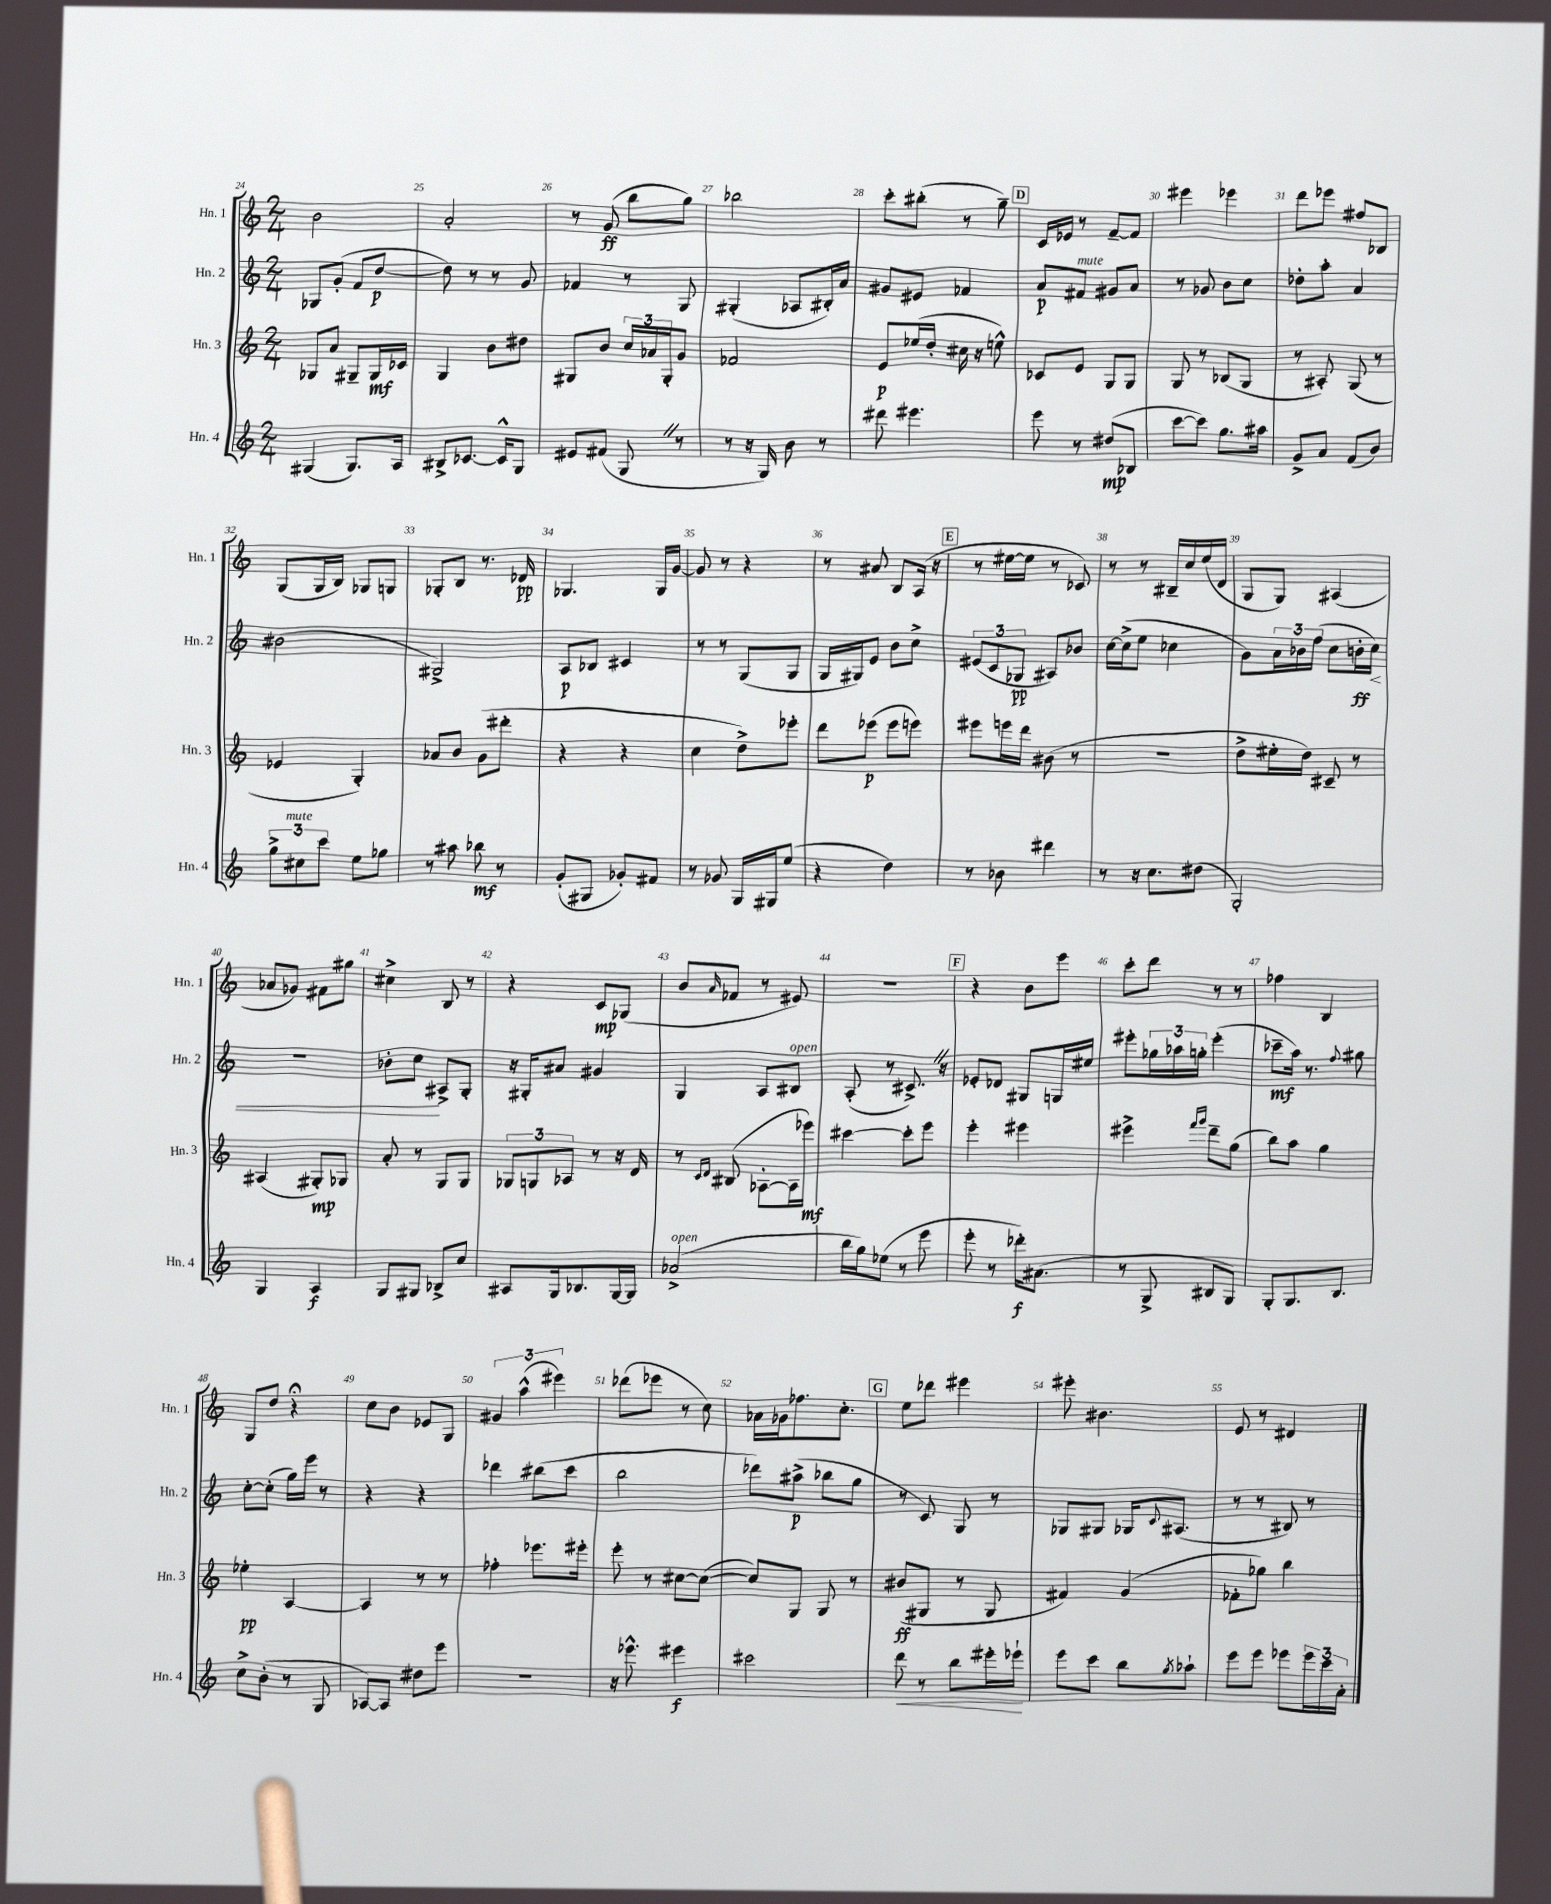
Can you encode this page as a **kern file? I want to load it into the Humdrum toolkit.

**kern	**kern	**kern	**kern
*staff4	*staff3	*staff2	*staff1
*clefG2	*clefG2	*clefG2	*clefG2
*k[]	*k[]	*k[]	*k[]
*M2/4	*M2/4	*M2/4	*M2/4
(4G#	8G-	8G-	2b
.	8a	(8g'	.
8.G#)	8G#~	8f	.
.	16G#	[8dd	.
16A	16c-	.	.
=	=	=	=
8B#^	4G	8dd])	2a'
[8.c-	.	8r	.
.	8b	8r	.
16c-^^]	.	.	.
8G	8dd#	8g	.
=	=	=	=
8e#	8G#	4f-	8r
(8f#	8b	.	(8g
8G	24cc	8r	8bb
.	24a-	.	.
.	24G#'	.	.
8r	8g	8G	8gg)
=	=	=	=
8r	2f-	(4G#'	2bb-
16r	.	.	.
16G)	.	.	.
8b	.	8A-	.
8r	.	16B#')	.
.	.	16a	.
=	=	=	=
8ddd#	8e	8g#	8ccc'
4.eee#	(16ee-	8e#	(8bb#'
.	16dd'	.	.
.	16cc#	4f-	8r
.	16r	.	.
.	8ee^^)	.	8gg~)
=	=	=	=
8eee	8c-	8a	16c
.	.	.	16e-
8r	8e	8f#	8r
(8dd#	8G	8g#	[8f~
8B-	8G	8a	8f]
=	=	=	=
[8ccc	8G	8r	4eee#
8ccc])	8r	8g-	.
8.gg	(8B-	8b	4eee-
.	8G	8cc	.
16aa#	.	.	.
=	=	=	=
8g^	8r	8dd-'	8ddd
8a	8A#')	8aa'	8eee-
(8f	(8G	4a	8ff#
8b)	8r	.	8B-
=	=	=	=
12gg^	4e-	(2b#	(8G
12cc#	.	.	.
.	.	.	16G
12ccc	.	.	.
.	.	.	16B)
8ee	4G')	.	8G-
8gg-	.	.	8G
=	=	=	=
8r	8a-	2G#^)	8G-'
8aa#	8b	.	8B
8bb-	(8g	.	8.r
8r	8ddd#'	.	.
.	.	.	16d-
=	=	=	=
(8g'	4r	8A	4.G-
8G#	.	8B-	.
8g-')	4r	4c#	.
8f#	.	.	16G-
.	.	.	[16g
=	=	=	=
8r	4cc	8r	8g]
8g-	.	8r	8r
16G	8dd^)	(8G	4r
16G#	.	.	.
(8ee	8eee-'	8G	.
=	=	=	=
4r	8ddd	16G	8r
.	.	16G#)	.
.	(8eee-	8e	8a#
4dd)	8eee-	8b	8B
.	8eee)	8cc^	(16A
.	.	.	16r
=	=	=	=
8r	8eee#	(12e#	8r
.	.	12c	.
8b-	16eee	.	[16ee#
.	.	12G-	.
.	16ddd	.	16ee#]
4ddd#	(8b#	8A#)	8r
.	8r	8b-	8c-)
=	=	=	=
8r	2r	[16cc	8r
.	.	(16cc^]	.
16r	.	8ee	8r
8.cc	.	.	.
.	.	4cc-	16B#~
.	.	.	16cc
(8dd#	.	.	(16ee
.	.	.	16d
=	=	=	=
2G')	8dd^	8g)	8G
.	16ee#'	24a	8G)
.	.	24b-	.
.	16dd)	.	.
.	.	(24ff	.
.	8c#~	8cc	(4A#
.	8r	16b'	.
.	.	16cc)	.
=	=	=	=
4G	(4A#	2r	8a-
.	.	.	8g-)
4A	8G#')	.	8f#
.	8G-	.	8gg#
=	=	=	=
8G	8a'	8b-'	4cc#^
8G#	8r	8cc	.
8B-^	8G	8A#^	8B
8cc	8G	8G'	8r
=	=	=	=
8A#	12G-	16r	4r
.	.	16G#'	.
.	12G	.	.
16G	.	8a#	.
.	12A-	.	.
8.B-	.	.	.
.	8r	4g#	8c
[16G	16r	.	(8G-
16G]	16d	.	.
=	=	=	=
(2a-^	8r	4G	8b
.	16qqc	.	.
.	16qqd	.	16qqa
.	(8B#	.	8f-
.	[8A-'	8A	8r
.	16A-]	8B#	8e#)
.	16eee-)	.	.
=	=	=	=
16bb	[4ccc#	(8A'	2r
16gg)	.	.	.
(8ee-	.	8r	.
8r	8ccc#']	8.c#^)	.
8eee	8eee	.	.
.	.	16r	.
=	=	=	=
8eee'	4eee'	8e-'	4r
8r	.	8d-	.
16ddd-')	4eee#	8G#	8b
(8.a#	.	.	.
.	.	16G	8eee
.	.	16ee#	.
=	=	=	=
8r	4eee#^	8eee#'	8ccc'
8G^	.	24gg-	8ddd
.	.	24aa-	.
.	.	24gg'	.
.	16qqfff	.	.
.	16qqggg	.	.
8B#	8ddd~	(4eee#'	8r
8G)	(8gg	.	8r
=	=	=	=
8G'	8bb)	8ccc-~	4ff-
8.G	8aa	16aa)	.
.	.	8.r	.
.	4gg	.	4B
8.B	.	.	.
.	.	8qqff	.
.	.	8gg#	.
=	=	=	=
8cc^	4ee-'	[8cc'	8G
(8b'	.	(8cc']	8dd
8r	[4A	16gg)	4r;
.	.	16eee	.
8G	.	8r	.
=	=	=	=
[8A-)	4A]	4r	8cc
8A-]	.	.	8b
8dd#	8r	4r	8e-
8eee	8r	.	8G
=	=	=	=
2r	4ff-'	4ddd-	6g#
.	.	.	(6aa^^
.	8.eee-	(8bb#	.
.	.	.	6eee#)
.	.	8ccc	.
.	16eee#'	.	.
=	=	=	=
16r	8eee'	2bb	(8ddd-
8.eee-^^	.	.	.
.	8r	.	8eee-
4eee#	[8cc#	.	8r
.	(8cc#_	.	8cc)
=	=	=	=
2ccc#	8cc#])	8ddd-)	16a-
.	.	.	16g-
.	8G	(8aa#^	8.ff-
.	8G	8bb-	.
.	.	.	8.cc'
.	8r	8gg	.
=	=	=	=
8ddd	(8b#	8r	8ee
8r	8G#	8c)	8ddd-
8bb	8r	8G	4eee#
16eee#'	8G#	8r	.
16eee-`	.	.	.
=	=	=	=
8eee	4f#)	8G-	8eee#'
8ccc	.	8G#	4.b#
8bb	(4g	16G-	.
.	.	8qqc	.
.	.	(8.A#	.
8qgg	.	.	.
8aa-`	.	.	.
=	=	=	=
8eee	8f-'	8r	8e
8eee	8gg-)	8r	8r
8eee-	4bb	8B#)	4d#
24eee-	.	8r	.
24ccc	.	.	.
24a'	.	.	.
==	==	==	==
*-	*-	*-	*-
